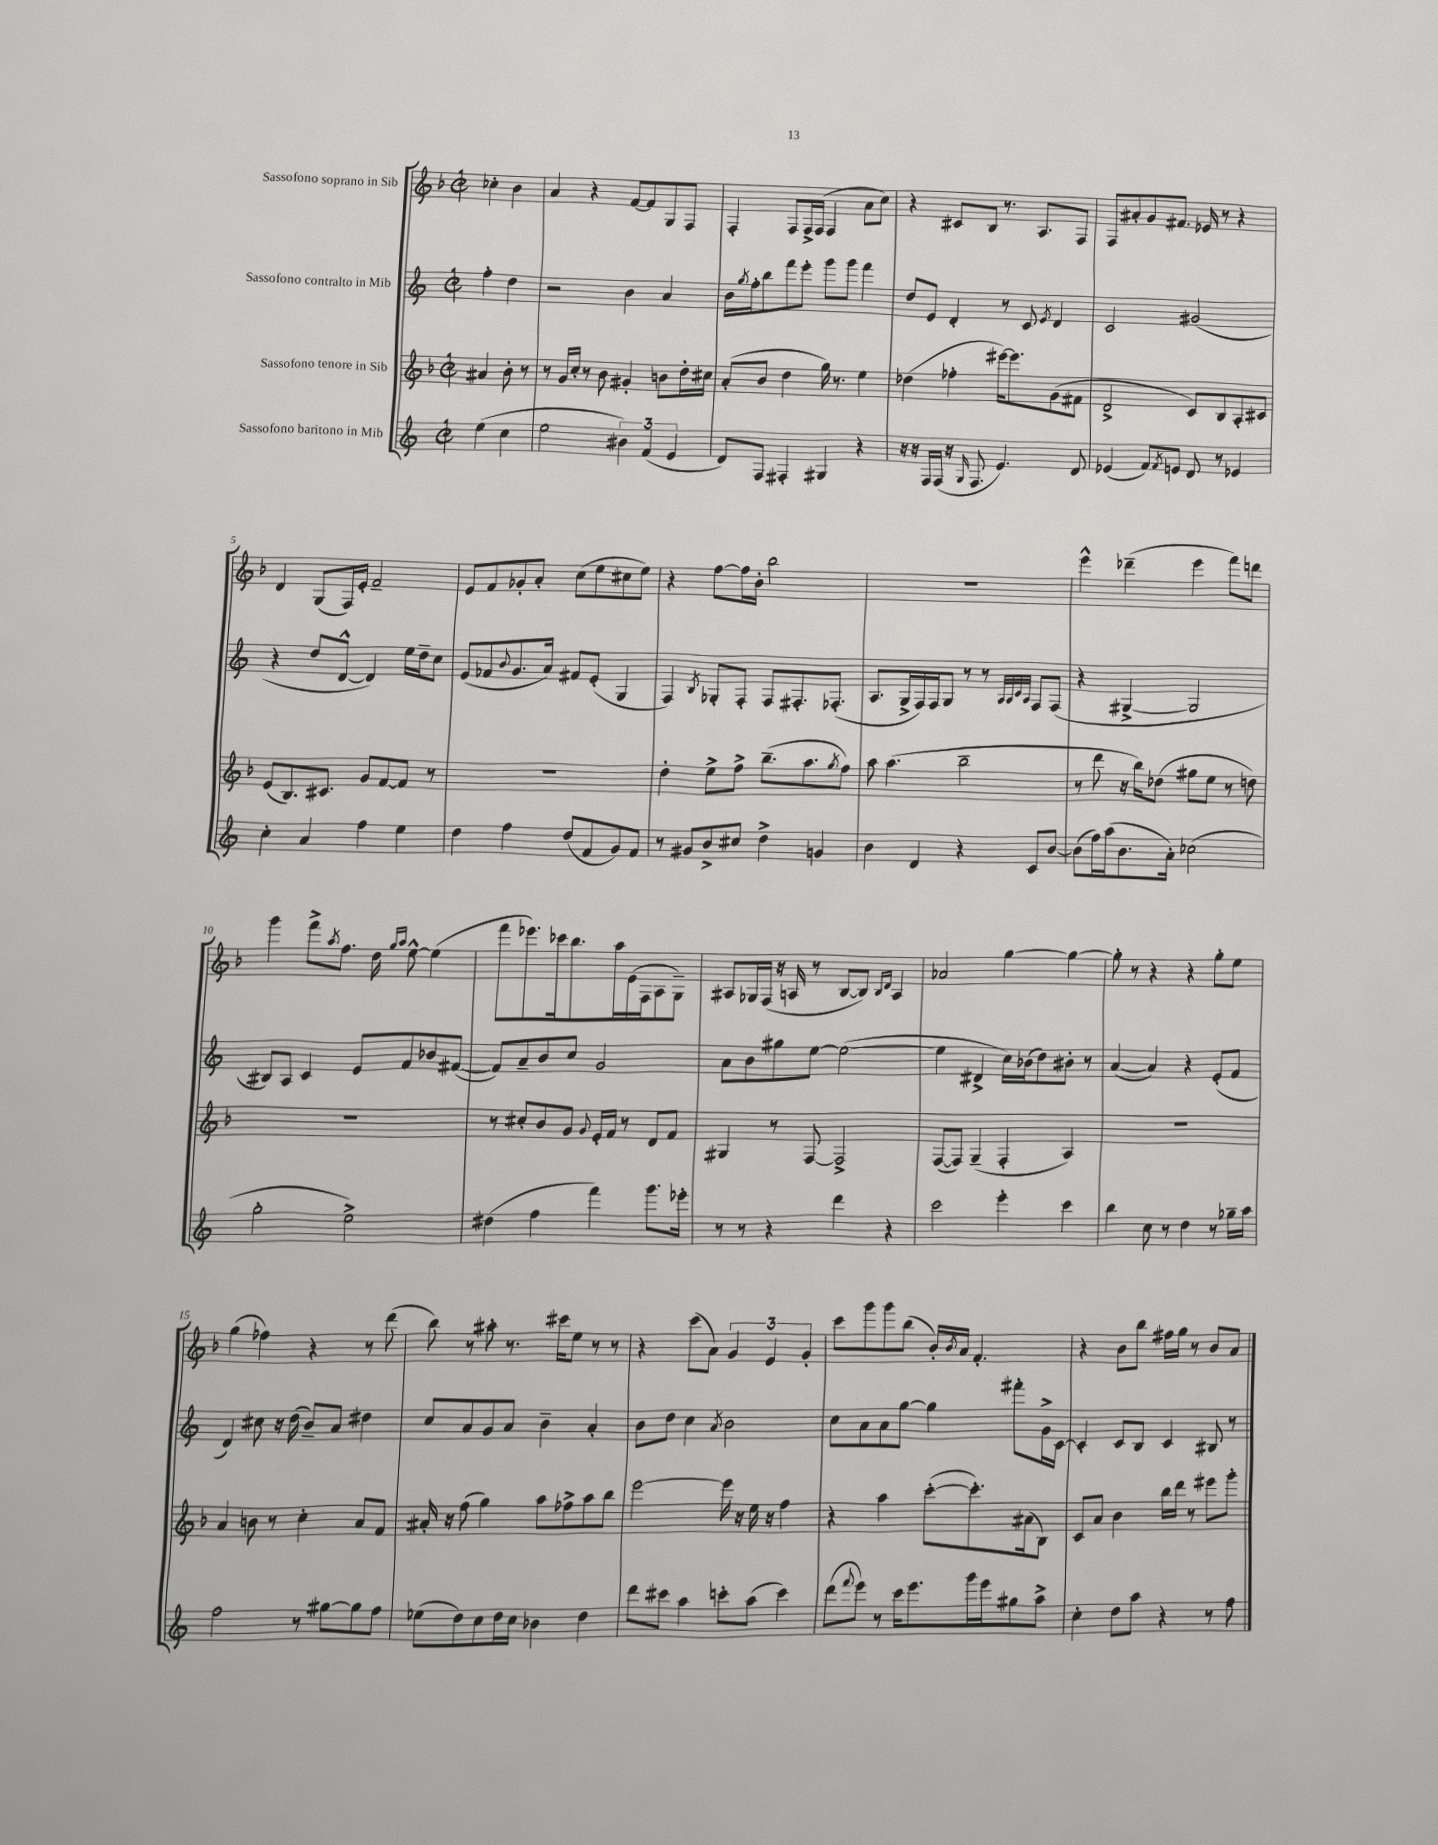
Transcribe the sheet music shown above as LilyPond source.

<<
\new StaffGroup <<
\new Staff = "s0" \with { instrumentName = "Sassofono soprano in Sib" } {
    \clef treble \key f \major \defaultTimeSignature \time 2/2 \partial 2
    ces''4-. bes'4 |
    a'4 r4 f'8~ f'8 g8 f8 |
    f4-. f8 f16-> f16( f4 a'8 c''8) |
    r4 cis'8 bes8 r8. a8. f8 |
    f8 ais'8-. g'8 fis'8. ees'16 r8 r4 |
    d'4 g8( f16) e'16-. f'2-- |
    e'8 f'8 ges'8-. a'8-. c''8( e''8 cis''8 e''8) |
    r4 f''8~ f''16 bes'16-. bes''2 |
    R1 |
    e'''4-^ des'''4--( e'''4 f'''8) d'''8 |
    g'''4 f'''8-> \acciaccatura { a''8 } f''8. d''16 \grace { g''16 a''16 } e''8~-^ e''4( |
    f'''8 ees'''8.) ces'''16 bes''8. a''16 e'16( f16 a8 g8--) |
    ais8 ges16 f16( r16 a16 r8 bes8~ bes8) \grace { bes16 d'16 } a4 |
    aes'2 g''4~ g''4~ |
    g''8-. r8 r4 r4 g''8-. e''8 |
    g''4( fes''4) r4 r8 d'''8( |
    bes''8) r8 ais''8-. r8. cis'''16 e''8 r8 r8 |
    r4 c'''8( a'8) \tuplet 3/2 { g'4 e'4 g'4-. } |
    c'''8 g'''8 g'''8 bes''8( bes'16-.) \acciaccatura { bes'8 } a'16 f'4.-. |
    r4 bes'8 bes''8 fis''16 g''16 r8 bes'8 a'8 \bar "|." |
}
\new Staff = "s1" \with { instrumentName = "Sassofono contralto in Mib" } {
    \clef treble \key c \major \defaultTimeSignature \time 2/2 \partial 2
    f''4-. d''4 |
    r2 b'4 a'4 |
    b'16 \acciaccatura { g''8 } f''16-. b''8 f'''8 e'''8-. g'''8 g'''8 f'''4 |
    d''8 e'8 d'4-. r8 c'8 \acciaccatura { e'8 } d'4 |
    c'2 gis'2( |
    r4 d''8 d'8~-^ d'4) e''16 d''16-- c''8 |
    e'8( fes'8 \appoggiatura { b'8 } g'8. a'16) fis'8 e'8-.( g4 |
    f4) \acciaccatura { b8 } ges8-. f8-. f8 fis8.-. fes8.-.( |
    a8. g16-> f16) f16 g8 r8 r8 \grace { a32 a32 c'32 a32 } f8 f8( |
    r4 gis4~-> gis2 |
    bis8) a8 c'4 e'8 f'8 bes'8 fis'8~( |
    fis'8) a'8-- b'8 c''8 g'2 |
    a'8 b'8 gis''8 e''8~ e''2~( |
    e''4 dis'4-> c''16) bes'16( d''8) bis'8-. r8 |
    a'4~( a'4) r4 e'8-.( f'8 |
    d'4) cis''8 r16 d''16( b'8--) a'8 dis''4 |
    c''8 a'8 g'8 a'8 b'4-- a'4-. |
    b'8 d''8 c''4 \acciaccatura { a'8 } b'2 |
    c''8 a'8 a'8 g''8~ g''4 fis'''8-. g'16-> c'16~ |
    c'4-. c'8 b8 c'4 bis8 r8 \bar "|." |
}
\new Staff = "s2" \with { instrumentName = "Sassofono tenore in Sib" } {
    \clef treble \key f \major \defaultTimeSignature \time 2/2 \partial 2
    ais'4 bes'8-. r8 |
    r8 g'16 c''16-. r8 bes'8 gis'4-. b'8 d''16-. cis''16 |
    a'8-.( bes'8 d''4 g''16) r8. e''4 |
    des''4( fes''4-. eis'''16~) eis'''8. g'8( fis'8 |
    d'2-> c'8) bes8 a8-. cis'8 |
    e'8( bes8.) cis'8. g'8 f'8~ f'8 r8 |
    R1 |
    d''4-. e''8-> f''8-> bes''8.--( a''8. \acciaccatura { g''8 } f''8) |
    a''8 a''4.( bes''2-- |
    r8 d'''8 r16 bes''16) des''8( gis''8 e''8 r8 d''8) |
    R1 |
    r8 cis''8-. bes'8 g'8 \appoggiatura { g'8 } e'16-. f'16 r8 d'8 f'8 |
    gis4 r8 f8~ f2-> |
    f8~( f8) g4--( f4-. a4) |
    R1 |
    a'4 b'8 r8 c''4-. a'8 f'8 |
    ais'16-. r16 f''8( g''4) a''8 fes''8-> a''8 bes''8 |
    e'''2~ e'''16 r16 e''16 r16 f''4 |
    r4 a''4 c'''8~-.( c'''8.-.) ais'16( bes8) |
    c'8 a'8 bes'4 bes''16 d'''16 r8 eis'''8 g'''8-. \bar "|." |
}
\new Staff = "s3" \with { instrumentName = "Sassofono baritono in Mib" } {
    \clef treble \key c \major \defaultTimeSignature \time 2/2 \partial 2
    e''4( c''4 |
    e''2 \tuplet 3/2 { bis'4) f'4( e'4 } |
    d'8) f8 fis4-. gis4 r4 |
    r16 r16 f16 f16( r16 \grace { g16 } f8. e'4.) d'8 |
    ees'4( f'8) \acciaccatura { f'8 } e'8 d'8 r8 ees'4 |
    c''4-. a'4 f''4 e''4 |
    d''4 f''4 d''8( f'8 g'8) f'8 |
    r8 gis'8 b'8-> cis''8 d''4-> g'4 |
    b'4 d'4 r4 c'8 b'8~ |
    b'8( f''16) a''16( b'8. a'16-.) ces''2( |
    g''2-. e''2->) |
    dis''4( f''4 f'''4) g'''8. ees'''16-. |
    r8 r8 r4 d'''4 r4 |
    c'''2 e'''4-. c'''4 |
    b''4 c''8 r8 d''4 r8 ges''16-- a''16 |
    f''2 r8 gis''8~ gis''8 f''8 |
    ees''8( d''8) c''8 d''16 c''16 bes'4 d''4 |
    d'''8 cis'''8 a''4 c'''8-. a''8( c'''4) |
    d'''8( \appoggiatura { f'''8 } e'''8) r8 c'''16 e'''8. g'''16 e'''16 gis''8 a''8-> |
    c''4-. d''8 a''8 r4 r8 f''8 \bar "|." |
}
>>
>>
